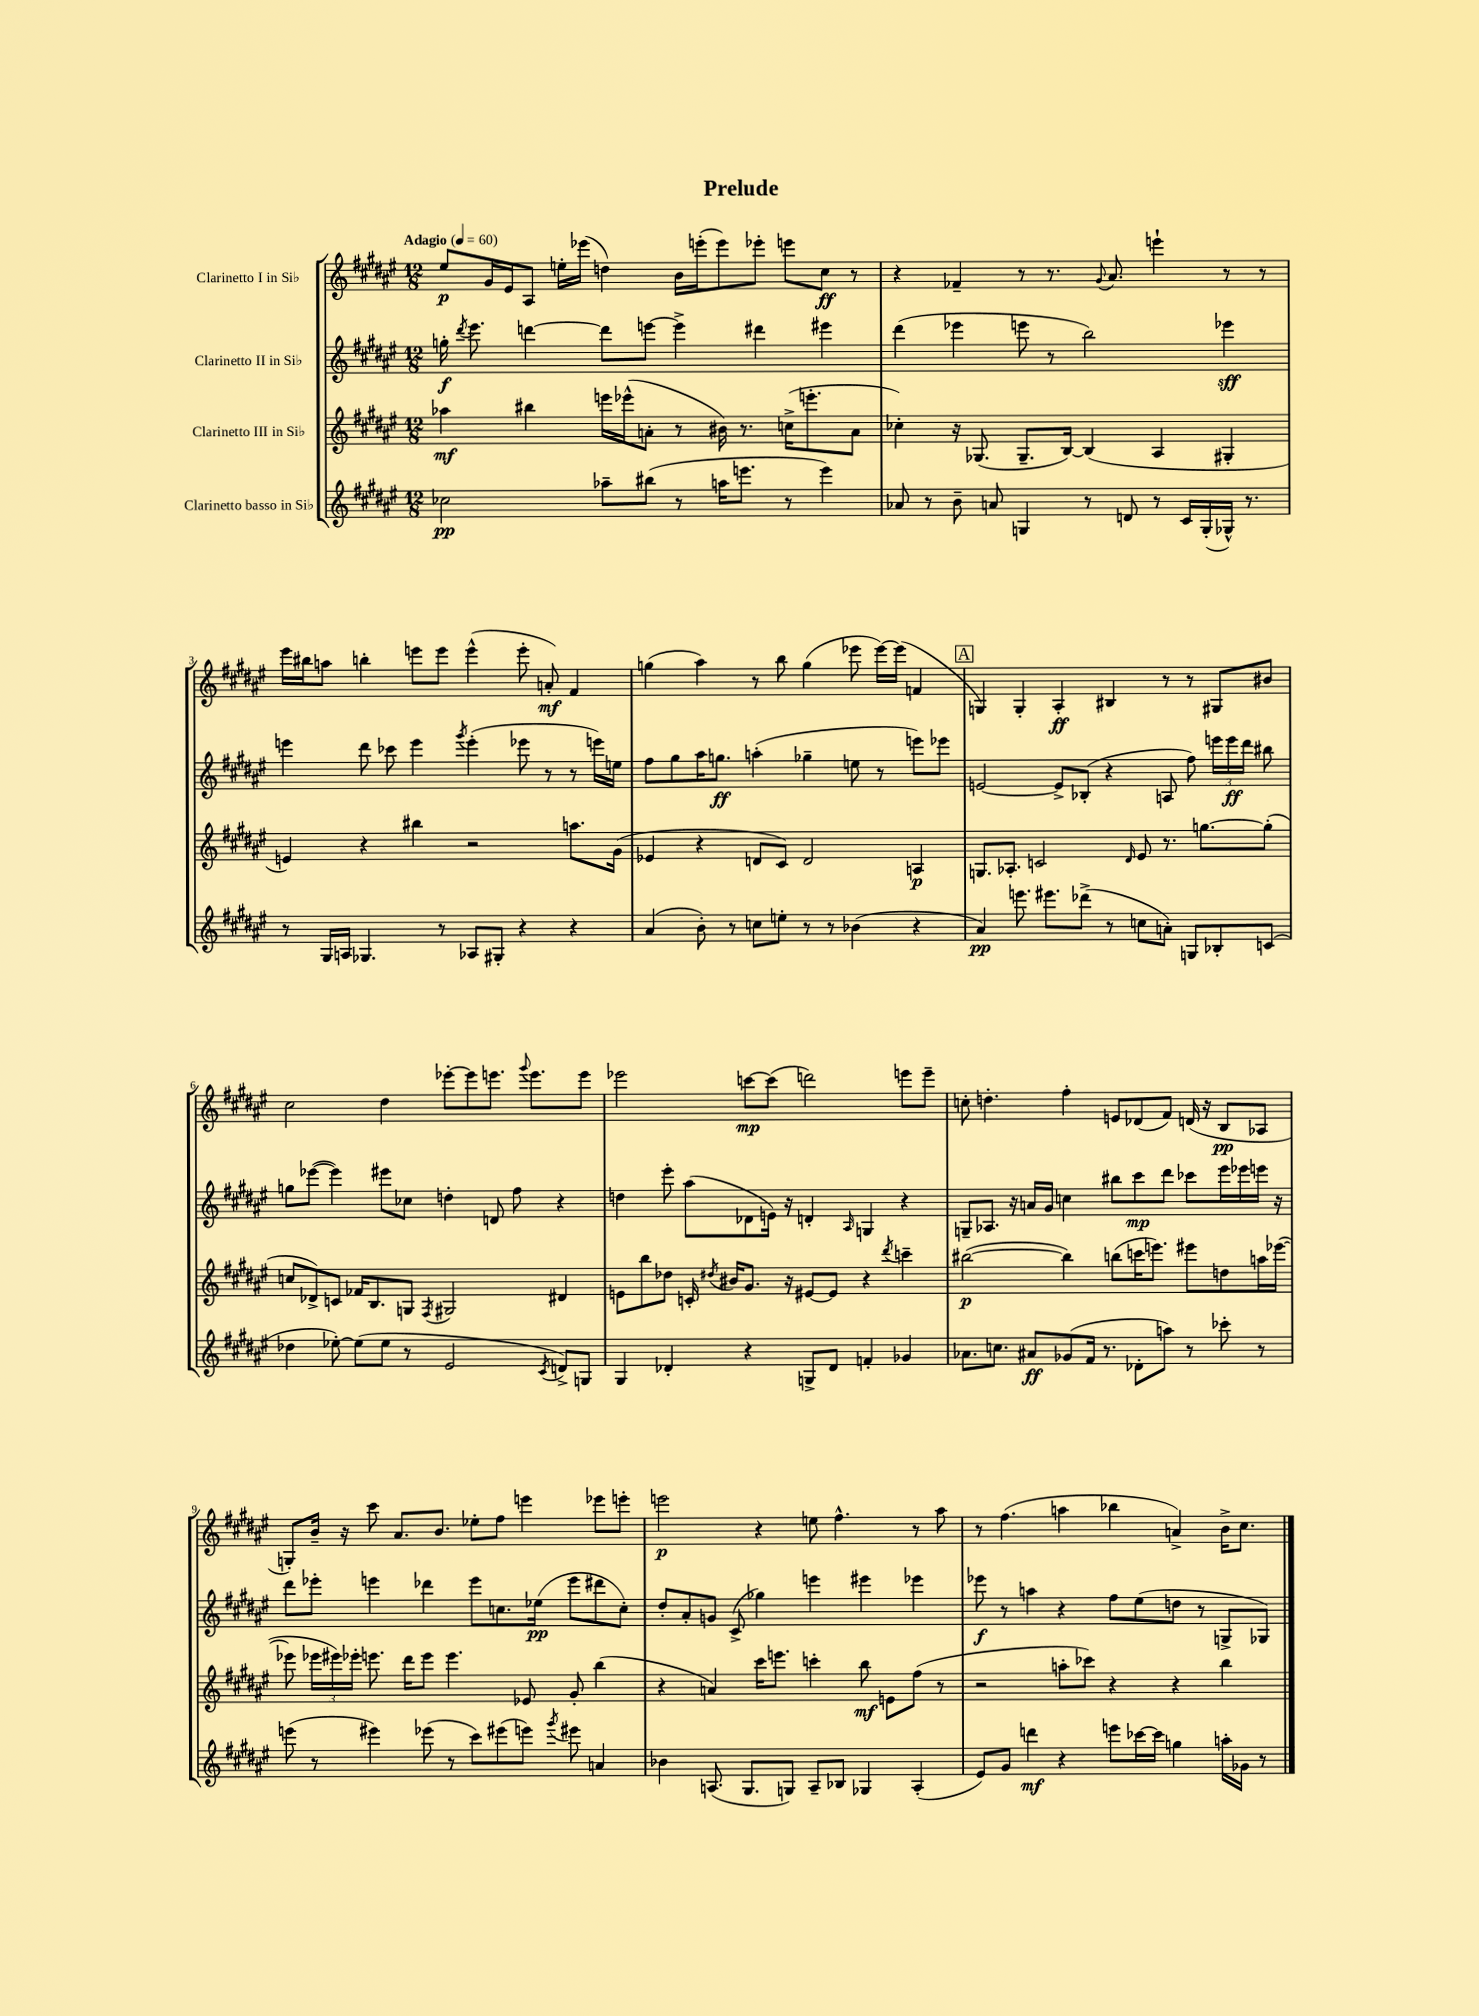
\header { title = "Prelude" }
<<
\new StaffGroup <<
\new Staff = "s0" \with { instrumentName = "Clarinetto I in Sib" } {
    \clef treble \key fis \major \numericTimeSignature \time 12/8 \tempo "Adagio" 4 = 60
    \autoBeamOff eis''8[\p gis'16 eis'16 ais8] e''16[-. ees'''16]( d''4) b'16[ e'''16-.( e'''8) ees'''8]-. e'''8[ cis''8]\ff r8 |
    r4 fes'4-- r8 r8. \appoggiatura { gis'8 } ais'8. e'''4-! r8 r8 |
    eis'''16[ bis''16 a''8] b''4-. e'''8[ e'''8] e'''4-^( e'''8-. a'8-.\mf) fis'4 |
    g''4( ais''4) r8 b''8 g''4( ees'''8 ees'''16[~) ees'''16]( f'4 |
    \mark \markup { \box "A" } g4) g4-. ais4-.\ff bis4 r8 r8 gis8[ bis'8] |
    cis''2 dis''4 ees'''8[~-. ees'''8 e'''8.] \appoggiatura { gis'''8 } e'''8.[ e'''8] |
    ees'''2 c'''8[~\mp c'''8]( d'''2) e'''8[ e'''8]-- |
    c''8-. d''4.-. fis''4-. e'8[ des'8( fis'8]) d'16( r16 b8[\pp aes8] |
    g8[-.) b'16]-- r16 cis'''8 ais'8.[ b'8.] ees''8[-. fis''8] e'''4 ees'''8[ e'''8]-. |
    e'''2\p r4 e''8 fis''4.-^ r8 ais''8 |
    r8 fis''4.( a''4 bes''4 a'4->) b'16[-> cis''8.] \bar "|." |
}
\new Staff = "s1" \with { instrumentName = "Clarinetto II in Sib" } {
    \clef treble \key fis \major \numericTimeSignature \time 12/8
    \autoBeamOff g''16-.\f \acciaccatura { dis'''8 } eis'''8. d'''4~ d'''8[ e'''8]~ e'''4-> dis'''4 eis'''4 |
    dis'''4( ees'''4 e'''8 r8 b''2) ees'''4\sff |
    e'''4 dis'''8 ces'''8 e'''4 \acciaccatura { gis'''8 } e'''4-.( ees'''8 r8 r8 e'''16[) e''16] |
    fis''8[ gis''8 ais''16 g''8.]\ff a''4-.( ges''4-- e''8 r8 e'''8[) ees'''8] |
    \mark \markup { \box "A" } e'2~ e'8[-> bes8]-.( r4 a8 fis''8) \tuplet 3/2 { e'''16[ e'''16\ff dis'''16] } bis''8 |
    g''8[ ees'''8]~( ees'''4) eis'''8[ ces''8] d''4-. d'8 fis''8 r4 |
    d''4 eis'''8-. ais''8[( des'8 e'16]) r16 d'4-. \grace { ais16 } g4 r4 |
    g8[-- aes8.] r16 a'16[ gis'16] c''4 bis''8[ cis'''8\mp dis'''8] ces'''8[ eis'''16 ees'''16 e'''16] r16 |
    dis'''8[ ees'''8]-. e'''4 des'''4 e'''8[ c''8. ees''16]\pp( e'''8[ dis'''8 c''8]-.) |
    dis''8[-. ais'8-. g'8] cis'8->( ges''4) e'''4 eis'''4 ees'''4 |
    ees'''8\f r8 a''4 r4 fis''8[ eis''8( d''8] r8 g8[-> ges8]) \bar "|." |
}
\new Staff = "s2" \with { instrumentName = "Clarinetto III in Sib" } {
    \clef treble \key fis \major \numericTimeSignature \time 12/8
    \autoBeamOff aes''4\mf bis''4 e'''16[ ees'''16-^( a'8]-. r8 bis'16) r8. c''16[->( e'''8.-. a'8] |
    ces''4-.) r16 ges8.( ges8.[-- b16]~) b4( ais4 gis4-. |
    e'4) r4 bis''4 r2 a''8.[ gis'16]( |
    ees'4 r4 d'8[ cis'8]) d'2 a4\p |
    \mark \markup { \box "A" } g8.[ aes8.]-. c'2 \grace { dis'16 } eis'8 r8. g''8.[~ g''8]-.( |
    c''8[ des'8->) c'8] fes'16[ b8. g8] \acciaccatura { fis8 } gis2 dis'4 |
    e'8[ b''8 des''8] c'16-. \acciaccatura { dis''8 } bis'16[ gis'8.] r16 eis'8[~ eis'8] r4 \acciaccatura { dis'''8 } c'''4-- |
    bis''2~\p( bis''4) b''8[( c'''16 e'''8.]) eis'''8[ d''8 a''16 ees'''16]~( |
    ees'''8 \tuplet 3/2 { ees'''16[ eis'''16) ees'''16]-. } e'''8. dis'''16[ e'''8] e'''4. ees'8 gis'8-. b''4( |
    r4 a'4) cis'''16[ e'''8.] c'''4-. b''8\mf e'8[ fis''8]( r8 |
    r2 a''8[-. ces'''8]) r4 r4 b''4 \bar "|." |
}
\new Staff = "s3" \with { instrumentName = "Clarinetto basso in Sib" } {
    \clef treble \key fis \major \numericTimeSignature \time 12/8
    \autoBeamOff ces''2\pp aes''8[-- bis''8]( r8 a''16[ e'''8.] r8 e'''4) |
    aes'8 r8 b'8-- a'8 g4 r8 d'8 r8 cis'16[ g16-.( ges16]-^) r8. |
    r8 gis16[ a16] ges4. r8 aes8[ gis8]-. r4 r4 |
    ais'4( b'8-.) r8 c''8[ e''8]-. r8 r8 bes'4( r4 |
    \mark \markup { \box "A" } ais'4\pp) e'''8. eis'''8.[ des'''8]->( r8 c''8[ a'8]-.) g8[ bes8-. c'8]( |
    des''4 ees''8~-.) ees''8[( ees''8] r8 eis'2 \acciaccatura { cis'8 } d'8[->) g8] |
    gis4 des'4-. r4 g8[-> des'8] f'4-. ges'4 |
    aes'8.[ c''8.] ais'8[\ff ges'8( fis'16] r8. des'8[-. a''8]) r8 ces'''8-. r8 |
    e'''8( r8 eis'''4) ees'''8( r8 cis'''8[) eis'''8( e'''8]) \acciaccatura { gis'''8 } eis'''8 a'4 |
    bes'4 a8.( gis8.[ g8]) a8[-- bes8] ges4 a4-.( |
    eis'8[) gis'8] d'''4\mf r4 e'''8[ ces'''16~ ces'''16] g''4 a''16[-. ges'16] r8 \bar "|." |
}
>>
>>
